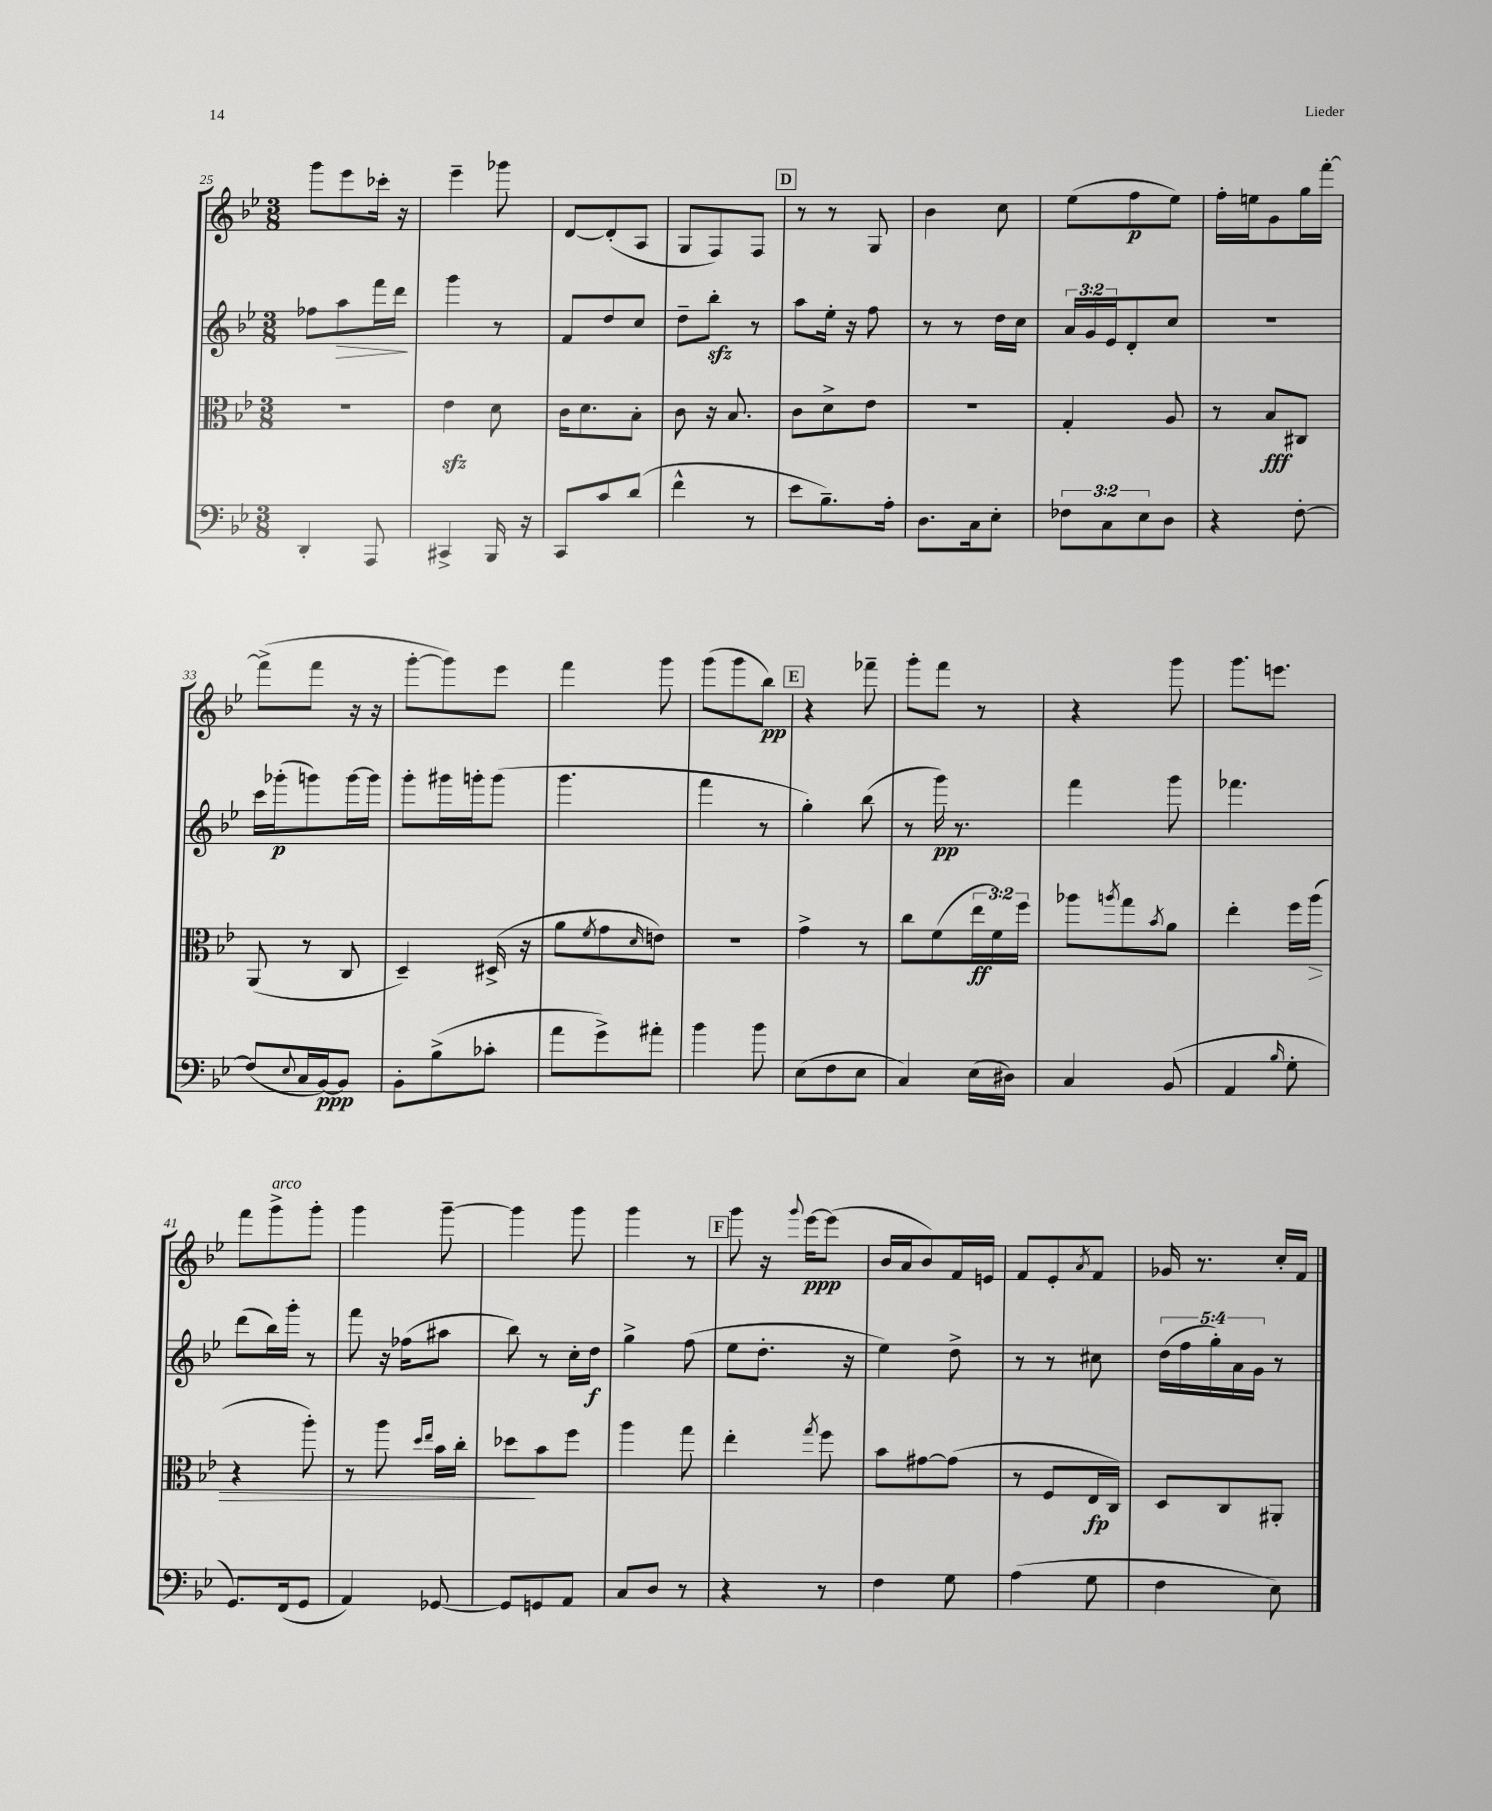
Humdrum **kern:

**kern	**dynam	**kern	**dynam	**kern	**dynam	**kern	**dynam
*part4	*part4	*part3	*part3	*part2	*part2	*part1	*part1
*staff4	*staff4	*staff3	*staff3	*staff2	*staff2	*staff1	*staff1
*clefF4	*	*clefC3	*	*clefG2	*	*clefG2	*
*k[b-e-]	*	*k[b-e-]	*	*k[b-e-]	*	*k[b-e-]	*
*M3/8	*	*M3/8	*	*M3/8	*	*M3/8	*
=25	=25	=25	=25	=25	=25	=25	=25
4DD'/	.	4.r	.	8ff-X\L	.	8ggg\L	.
!	!	!	!	!	!LO:HP:b	!	!
.	.	.	.	8aa\	>	8eee-\	.
8AAA/	.	.	.	16fff\L	.	16ccc-X'\Jk	.
.	.	.	.	16ddd\JJ	.	16r	.
.	.	.	.	.	]	.	.
=26	=26	=26	=26	=26	=26	=26	=26
4CC#X^/	.	4e-zz\	.	4ggg\	.	4eee-~\	.
16BBB-/	.	8d\	.	8r	.	8ggg-X\	.
16r	.	.	.	.	.	.	.
=27	=27	=27	=27	=27	=27	=27	=27
8CC/L	.	16c\KL	.	8f/L	.	[8d/L	.
.	.	8.d\	.	.	.	.	.
8c/	.	.	.	8dd/	.	(8d'/]	.
(8d/J	.	8B-'\J	.	8cc/J	.	8A/J	.
=28	=28	=28	=28	=28	=28	=28	=28
4f^^\	.	8c\	.	8dd~\L	.	8G/L	.
.	.	16r	.	8bb-zz'\J	.	8F/)	.
.	.	8.B-/	.	.	.	.	.
8r	.	.	.	8r	.	8F/J	.
!!LO:REH:place=s1:t=D
=29	=29	=29	=29	=29	=29	=29	=29
8e-\L	.	8c\L	.	8aa\L	.	8r	.
8.B-~\)	.	8d^\	.	16ee-'\Jk	.	8r	.
.	.	.	.	16r	.	.	.
.	.	8e-\J	.	8ff\	.	8G/	.
16A'\Jk	.	.	.	.	.	.	.
=30	=30	=30	=30	=30	=30	=30	=30
8.D\L	.	4.r	.	8r	.	4b-\	.
.	.	.	.	8r	.	.	.
16C\k	.	.	.	.	.	.	.
8E-'\J	.	.	.	16dd\LL	.	8cc\	.
.	.	.	.	16cc\JJ	.	.	.
=31	=31	=31	=31	=31	=31	=31	=31
12F-X\L	.	4G'/	.	24a/LL	.	(8ee-\L	.
.	.	.	.	24g/	.	.	.
12C\	.	.	.	24e-/J	.	.	.
.	.	.	.	8d'/	.	8ff\	p
12E-\	.	.	.	.	.	.	.
8D\J	.	8A/	.	8cc/J	.	8ee-\J)	.
=32	=32	=32	=32	=32	=32	=32	=32
4r	.	8r	.	4.r	.	16ff'\LL	.
.	.	.	.	.	.	16een\J	.
.	.	8B-/L	fff	.	.	8g\	.
[8F'\	.	8C#X/J	.	.	.	16gg\L	.
.	.	.	.	.	.	[16fff'\JJ	.
!!LO:LB:g=z
=33	=33	=33	=33	=33	=33	=33	=33
(8F/L]	.	(8AA/	.	16ccc\LL	.	(8fff^\L]	.
.	.	.	.	(16ggg-X'\J	p	.	.
8qqE-/	.	.	.	.	.	.	.
16C/L	.	8r	.	8gggn\)	.	8fff\J	.
[16BB-/J)	ppp	.	.	.	.	.	.
8BB-/J]	.	8C/	.	[16ggg\L	.	16r	.
.	.	.	.	16ggg\JJ]	.	16r	.
=34	=34	=34	=34	=34	=34	=34	=34
8BB-'\L	.	4D~/)	.	8ggg'\L	.	[8ggg'\L	.
(8B-^\	.	.	.	16ggg#X\L	.	8ggg\])	.
.	.	.	.	16gggn'\J	.	.	.
8c-X'\J	.	(16D#X^/	.	(8ggg\J	.	8eee-\J	.
.	.	16r	.	.	.	.	.
=35	=35	=35	=35	=35	=35	=35	=35
8a\L	.	8a\L	.	4.ggg\	.	4fff\	.
.	.	8qf/	.	.	.	.	.
8g^\)	.	8g\	.	.	.	.	.
.	.	16qqd/	.	.	.	.	.
8a#X'\J	.	8en\J)	.	.	.	8ggg\	.
=36	=36	=36	=36	=36	=36	=36	=36
4b-\	.	4.r	.	4fff\	.	(8ggg\L	.
.	.	.	.	.	.	8ggg\	.
8b-\	.	.	.	8r	.	8bb-\J)	pp
!!LO:REH:place=s1:t=E
=37	=37	=37	=37	=37	=37	=37	=37
(8E-\L	.	4g^\	.	4gg'\)	.	4r	.
8F\	.	.	.	.	.	.	.
8E-\J	.	8r	.	(8bb-\	.	8fff-X~\	.
=38	=38	=38	=38	=38	=38	=38	=38
4C/)	.	8cc\L	.	8r	.	8ggg'\L	.
.	.	(8f\	.	16ggg\)	pp	8fff\J	.
.	.	.	.	8.r	.	.	.
(16E-\LL	.	24ee-\L	ff	.	.	8r	.
.	.	24f\)	.	.	.	.	.
16D#X\JJ)	.	.	.	.	.	.	.
.	.	24ff\JJ	.	.	.	.	.
=39	=39	=39	=39	=39	=39	=39	=39
4C/	.	8aa-X\L	.	4fff\	.	4r	.
.	.	8qaan/	.	.	.	.	.
.	.	8gg\	.	.	.	.	.
.	.	8qb-/	.	.	.	.	.
(8BB-/	.	8a\J	.	8ggg\	.	8ggg\	.
=40	=40	=40	=40	=40	=40	=40	=40
4AA/	.	4ee-'\	.	4.fff-X\	.	8.ggg\L	.
.	.	.	.	.	.	8.eeen\J	.
16qqB-/	.	.	.	.	.	.	.
8G'\	.	16ff\LL	.	.	.	.	.
!	!	!	!LO:HP:b	!	!	!	!
.	.	(16aa\JJ	>	.	.	.	.
!!LO:LB:g=z
=41	=41	=41	=41	=41	=41	=41	=41
8.GG/L)	.	4r	.	(8ddd\L	.	8fff\L	.
!	!	!	!	!	!	!LO:TX:a:i:t=arco	!
.	.	.	.	16bb-\L)	.	8ggg^\	.
(16FF/k	.	.	.	16ggg'\JJ	.	.	.
8GG/J	.	8aa'\)	.	8r	.	8ggg'\J	.
=42	=42	=42	=42	=42	=42	=42	=42
4AA/)	.	8r	.	8fff\	.	4ggg\	.
.	.	8aa\	.	16r	.	.	.
.	.	.	.	(16ff-X\KL	.	.	.
.	.	16qqdd/LL	.	.	.	.	.
.	.	16qqee-/JJ	.	.	.	.	.
[8GG-X/	.	16b-\LL	.	8aa#X\J	.	[8ggg~\	.
.	.	16cc'\JJ	.	.	.	.	.
=43	=43	=43	=43	=43	=43	=43	=43
8GG-/L]	.	8dd-X\L	.	8bb-\)	.	4ggg\]	.
8GGn/	.	8b-\	]	8r	.	.	.
8AA/J	.	8ff\J	.	16cc'\LL	.	8ggg\	.
.	.	.	.	16dd\JJ	f	.	.
=44	=44	=44	=44	=44	=44	=44	=44
8C/L	.	4aa\	.	4gg^\	.	4ggg\	.
8D/J	.	.	.	.	.	.	.
8r	.	8gg\	.	(8ff\	.	8r	.
!!LO:REH:place=s1:t=F
=45	=45	=45	=45	=45	=45	=45	=45
4r	.	4ee-'\	.	8ee-\L	.	8ggg\	.
.	.	.	.	8.dd'\J	.	16r	.
.	.	.	.	.	.	8qqggg/	.
.	.	.	.	.	.	[16eee-\KL	ppp
.	.	8qgg/	.	.	.	.	.
8r	.	8ff\	.	.	.	(8eee-\J]	.
.	.	.	.	16r	.	.	.
=46	=46	=46	=46	=46	=46	=46	=46
4F\	.	8b-\L	.	4ee-\)	.	16b-/LL	.
.	.	.	.	.	.	16a/J	.
.	.	[8g#X\	.	.	.	8b-/)	.
8G\	.	(8g#\J]	.	8dd^\	.	16f/L	.
.	.	.	.	.	.	16en/JJ	.
=47	=47	=47	=47	=47	=47	=47	=47
(4A\	.	8r	.	8r	.	8f/L	.
.	.	8F/L	.	8r	.	8e-'/	.
.	.	.	.	.	.	8qa/	.
8G\	.	16E-/L	fp	8cc#X\	.	8f/J	.
.	.	16C/JJ)	.	.	.	.	.
=48	=48	=48	=48	=48	=48	=48	=48
4F\	.	8D/L	.	(20dd\LL	.	16g-X/	.
.	.	.	.	20ff\	.	.	.
.	.	.	.	.	.	8.r	.
.	.	.	.	20gg'\)	.	.	.
.	.	8C/	.	.	.	.	.
.	.	.	.	20a\	.	.	.
.	.	.	.	20g\JJ	.	.	.
8E-\)	.	8AA#X'/J	.	8r	.	16cc'/LL	.
.	.	.	.	.	.	16f/JJ	.
==	==	==	==	==	==	==	==
*-	*-	*-	*-	*-	*-	*-	*-
